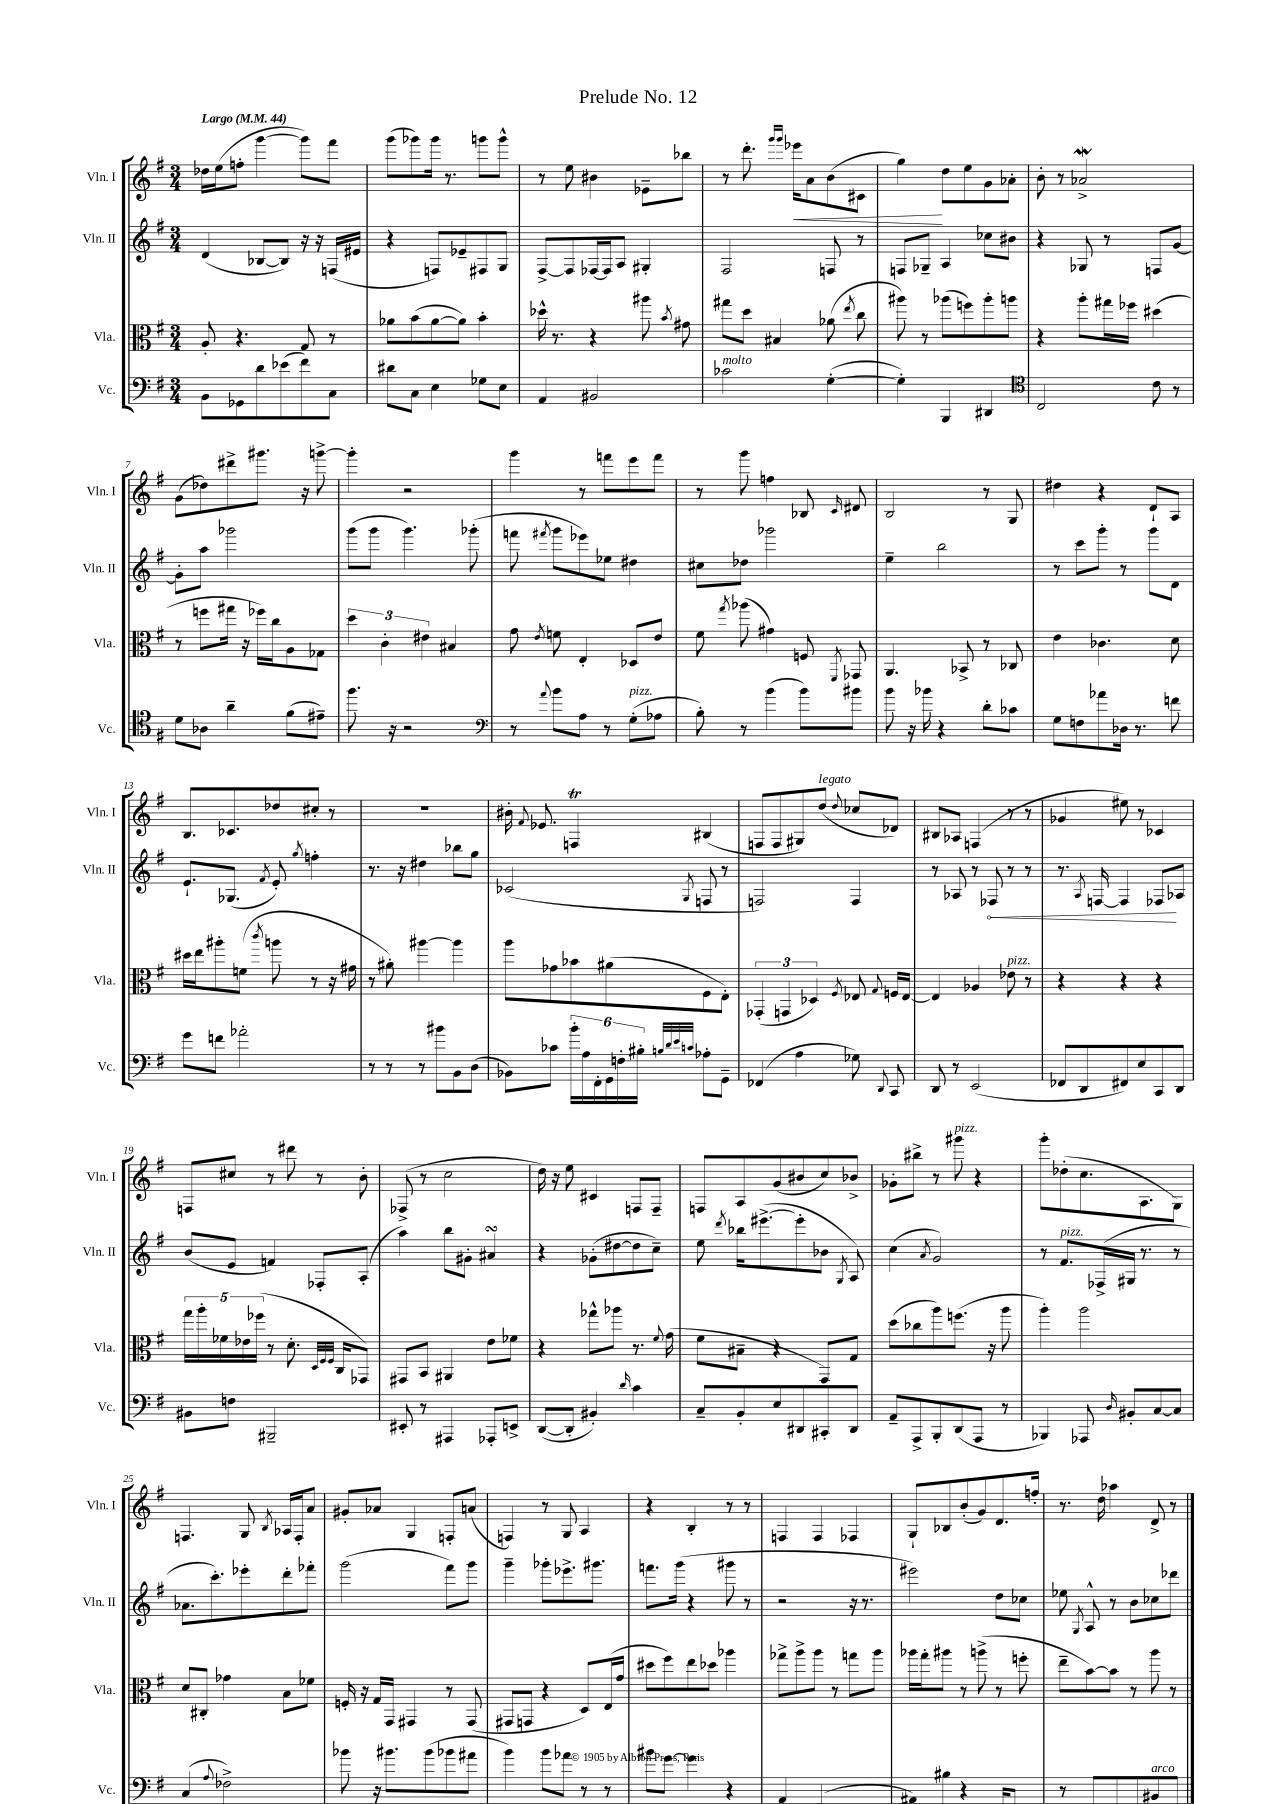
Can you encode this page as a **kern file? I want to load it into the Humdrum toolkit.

**kern	**kern	**kern	**kern
*staff4	*staff3	*staff2	*staff1
*clefF4	*clefC3	*clefG2	*clefG2
*k[f#]	*k[f#]	*k[f#]	*k[f#]
*M3/4	*M3/4	*M3/4	*M3/4
*MM44	*MM44	*MM44	*MM44
8BB	8A'	(4d	16dd-
.	.	.	(16ee
8GG-	4.r	.	8ff'
8d	.	[8B-	[4ggg
(8e-	.	8B-])	.
8f#)	8G	16r	8ggg])
.	.	16r	.
8C	8r	(16F	8fff#
.	.	16e#	.
=	=	=	=
8d#	8a-	4r	(8ggg
8C	(8b	.	8ggg-)
4E	[8a-	8F)	16ggg-
.	.	.	8.r
.	8a-])	8e-~	.
8G-	4b'	8F#	8ggg
8E	.	8G	8ggg^^
=	=	=	=
4AA	16dd-^^	[8F#^	8r
.	8.r	.	.
.	.	8F#]	8ee
2BB#	4r	[16F-	4b#
.	.	16F-]	.
.	.	8A	.
.	8aa#	4G#'	8e-~
.	8qb	.	.
.	8g#	.	8bb-
=	=	=	=
2c-	8gg#	2F#	8r
.	8dd	.	8.ddd'
.	4B#	.	.
.	.	.	16qqggg
.	.	.	16qqggg
.	.	.	16eee-
.	.	.	8a
([4G'	(8a-	8F	(8b
.	8qee	.	.
.	8cc	8r	8c#
=	=	=	=
4G'])	8aa#)	8F	4gg)
.	8r	8G-~	.
4BBB	(8aa-	4A	8dd
.	8ff)	.	8ee
4DD#	8aa-'	8cc-	8g
.	8aa	8b#	8a-'
=	=	=	=
*clefC4	*	*	*
2C	4r	4r	8b'
.	.	.	8r
.	8aa'	8G-	2a-^
.	16gg#	8r	.
.	16ff-	.	.
8c	(4dd#	8F	.
8r	.	[8g	.
=	=	=	=
8d	8r	8g']	(8g
8A-	8ff	8aa	8dd-)
4a~	16gg#	2ggg-	8ddd#^
.	16r	.	.
.	16ff-)	.	8.ggg#
.	16cc	.	.
(8f#	8A	.	.
.	.	.	16r
8e#~)	8G-	.	[8ggg^
=	=	=	=
8.ff#	6dd	(8ggg	4ggg']
.	.	8ggg	.
.	6c'	.	.
16r	.	.	.
2r	.	4.ggg)	2r
.	6e#	.	.
.	4B#	.	.
.	.	(8ggg-'	.
=	=	=	=
*clefF4	*	*	*
8r	8g	8fff	4ggg
8qqa	8qe	8qfff#	.
8b	8f	8ggg	.
8A	4E'	8eee-)	8r
8r	.	8ee-	8fff
(8G'	8D-	4dd#	8eee
8A-	8e	.	8fff
=	=	=	=
8B')	8f#	8cc#	8r
.	8qgg	.	.
8r	(8aa-	8dd-	8ggg
(4b	4g#)	2ggg-	4ff
8b)	8F	.	8B-
.	8qFF#	.	16qqc
8b#	8GG-	.	8d#
=	=	=	=
8b	4.AA	4ee~	2B
16r	.	.	.
16b-	.	.	.
4r	.	2bb	.
.	8BB-^	.	.
8d'	8r	.	8r
8c-	8C-	.	8G
=	=	=	=
8G	4e	8r	4dd#
8F	.	8ccc	.
8a-	4.c-	8ggg'	4r
16D-	.	8r	.
8.r	.	.	.
.	.	8ggg	8d`
8f	8d	8d	8A
=	=	=	=
8g	16dd#	8.e`	8.B
.	16ee	.	.
8f	8aa#'	.	.
.	.	(8.G-	8.c-
2a-'	(8f	.	.
.	8qccc	8qf#	.
.	8aa	8e')	8dd-
.	.	8qgg	.
.	8r	4ff'	8cc#'
.	16r	.	8r
.	16g#	.	.
=	=	=	=
8r	8r	8.r	2.r
8r	8a#')	.	.
.	.	16r	.
8r	[4aa#	4dd#	.
8b#	.	.	.
8BB	4aa#]	8bb-	.
(8D	.	8gg	.
=	=	=	=
8BB-)	8aa	(2c-	16b#'
.	.	.	8qqf#
.	.	.	8.e-
8c-	8g-	.	.
24b'	8b-	.	4F
24A	.	.	.
24FF#'	.	.	.
24GG	(8a#	.	.
24F'	.	.	.
24B#'	.	.	.
32qqB	.	.	.
32qqd	.	.	.
32qqe	.	.	.
32qqc	.	8qG	.
8A-'	8F#	8F	(4B#
8GG~	8E')	8r	.
=	=	=	=
(4FF-	(6GG-'	2F)	8F
.	.	.	8F
.	6GG	.	.
4A	.	.	8G#)
.	6D-)	.	.
.	.	.	(8dd
.	8qF#	.	8qqdd
8G-)	8E-	4F	8cc-
8qqDD	8qqG	.	.
8CC	16F	.	8d-)
.	[16E-	.	.
=	=	=	=
8DD	4E-]	8r	8B#
8r	.	8A-	8A-
(2EE	4A-	8r	(4F
.	.	8F-	.
.	8e-	8r	8r
.	8r	8r	8r
=	=	=	=
8FF-	4r	8.r	4g-
8DD	.	.	.
.	.	8qA	.
.	.	[16F	.
8FF#)	4r	4F]	8ee#)
8E	.	.	8r
8CC	4r	8F-	4c-
8DD	.	8A-	.
=	=	=	=
8BB#	20gg	(8b	8F
.	20aa'	.	.
.	20f-	.	.
8F	.	8e	8cc#
.	20e-	.	.
.	(20ff-	.	.
2BBB#~	8r	4f)	8r
.	8.d'	.	8ddd#
.	.	8F-'	8r
.	32qqD	.	.
.	32qqF#	.	.
.	32qqF#	.	.
.	16C	.	.
.	8GG-)	(8A'	8b'
=	=	=	=
8EE#'	8GG#	4aa)	(8F-^
8r	8BB	.	8r
4AAA#	4AA#	8bb	2cc
.	.	8g#'	.
8AAA-'	8e	4a#	.
8EE^	8f-	.	.
=	=	=	=
([8DD	4r	4r	16dd)
.	.	.	16r
8DD']	.	.	8ee
4BB#')	8gg-^^	(8g-'	4c#
.	8aa-	[8dd#	.
16qqd	.	.	.
4c	8.r	8dd#]	8F
.	.	8cc~)	8F~
.	8qqf#	.	.
.	(16g	.	.
=	=	=	=
8C~	8f#	8ee	8F
.	.	8qddd	.
8BB'	8B#~	16bb-	8A
.	.	([8.eee#^	.
8E	4r	.	(8g
8DD#	.	8eee#']	8b#
8CC#'	8GG)	8b-	8cc)
.	.	8qG	.
8DD#	8G	8A)	8b-^
=	=	=	=
8AA~	(8dd	(4cc	8g-'
8AAA^	8cc-	.	8bb#^
.	.	8qa	.
8BBB'	8aa)	2g)	8r
(8DD	(8.ff	.	8ggg#
8AAA	.	.	4r
.	16r	.	.
8r	8aa	.	.
=	=	=	=
4BBB-)	4aa')	8r	8ggg'
.	.	8.f#	(8dd-'
8AAA-	2aa	.	8.cc
.	.	(16F-^	.
16qqD	.	.	.
8BB#'	.	16G#	.
.	.	8.r	8.A
[8C	.	.	.
8C]	.	8r	8G)
=	=	=	=
(4C	8d	8.a-	4.F
.	8C#'	.	.
.	.	8.ccc')	.
8qqA	.	.	.
2F-^)	4g-	.	.
.	.	8eee-'	8G
.	.	.	8qB
.	8B	8ddd'	16A-
.	.	.	16F'
.	8f-	8fff-'	8a
=	=	=	=
8b-	16F'	(2ggg	8g#'
.	16r	.	.
16r	16G	.	8a-
8.b#	16GG	.	.
.	4GG#	.	4G
(8b#	.	.	.
8b-	8r	8fff#)	8F'
8a#	(8GG#	8ggg	(8a
=	=	=	=
4b)	8GG#	4ggg~	4F)
.	8GG	.	.
8b	4r	8ggg-'	8r
8a-	.	8.eee-^	8G
8r	8D)	.	4A
.	.	8.ggg#	.
8r	(16E	.	.
.	16g	.	.
=	=	=	=
8b#	8dd#	8.fff	4r
[8g	8ff#)	.	.
.	.	(16ggg	.
4g]	8ee	4r	4B'
.	8dd-	.	.
4r	4aa-	8ggg#	8r
.	.	8r	8r
=	=	=	=
4AA	8gg-^	2r	4F
.	8aa^	.	.
(2FF#	8aa	.	4F
.	8r	.	.
.	8gg	16r	4F-
.	.	8.r	.
.	8aa	.	.
=	=	=	=
8AA#)	16aa-	2eee#)	8G`
.	16gg'	.	.
8B#	8aa#	.	8B-
4r	8r	.	(8b'
.	(8aa^	.	8g)
(16EE	8r	8dd	8.d
8.AAA#	.	.	.
.	8ff'	8cc-	.
.	.	.	16ff'
=	=	=	=
8r	8ee~	8ee-	8.r
.	.	8qG	.
8BBB-	[8b)	8A^^	.
.	.	.	16dd
8CC-)	8b]	8r	4aa-
8AAA#	8r	8b	.
8BB#	8aa	8cc-	8d^
8CC	8r	8ddd-	8r
==	==	==	==
*-	*-	*-	*-
